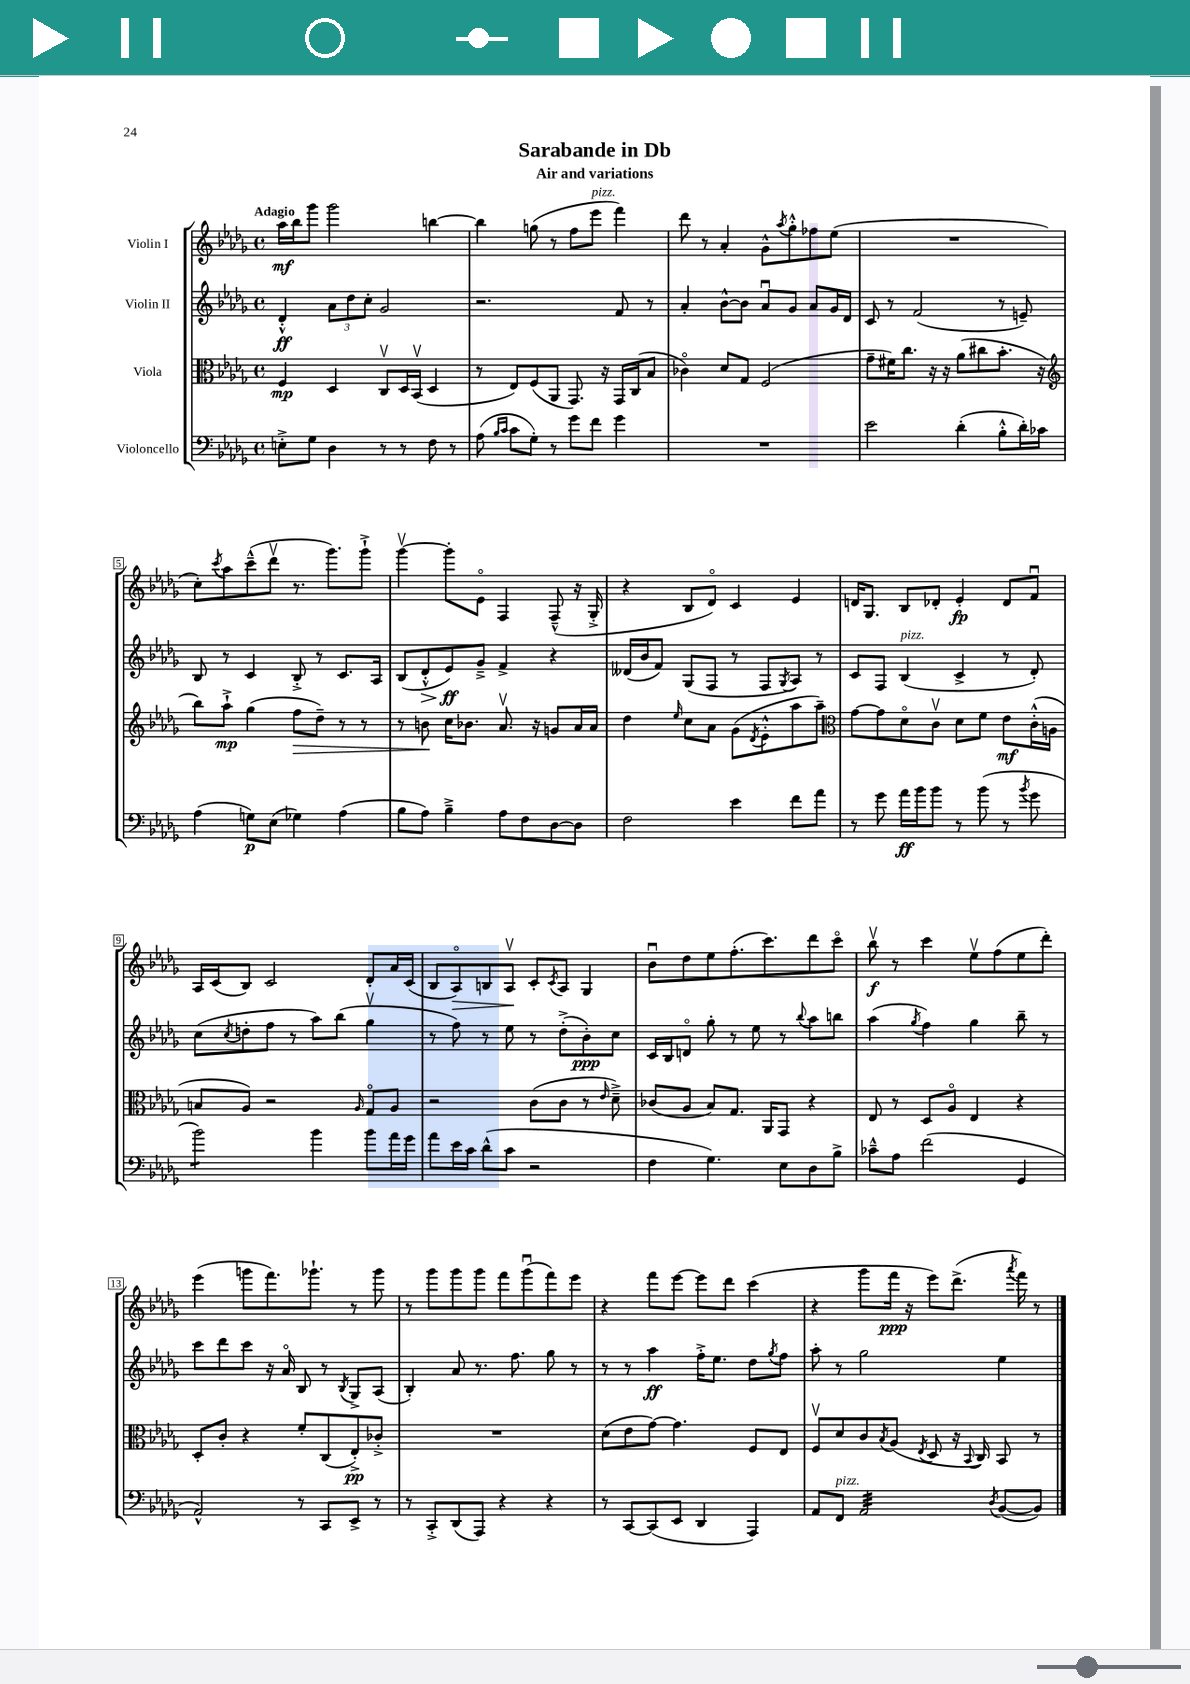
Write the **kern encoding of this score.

**kern	**kern	**kern	**kern
*staff4	*staff3	*staff2	*staff1
*clefF4	*clefC3	*clefG2	*clefG2
*k[b-e-a-d-g-]	*k[b-e-a-d-g-]	*k[b-e-a-d-g-]	*k[b-e-a-d-g-]
*M4/4	*M4/4	*M4/4	*M4/4
*met(c)	*met(c)	*met(c)	*met(c)
8E'^	4F	4d-'^^	16aa-
.	.	.	16bb-
8G-	.	.	8ggg-
4D-	4D-	12a-	2ggg-
.	.	12dd-	.
.	.	12cc'	.
8r	8Cv	2g-	.
8r	16D-	.	.
.	(16BB-v	.	.
8F	4D-	.	[4bb
8r	.	.	.
=	=	=	=
(8A-	8r	2.r	4bb]
16qqB-	.	.	.
16qqc	.	.	.
8c	8E-)	.	.
8G-')	(8F	.	(8gg
8r	8AA-	.	8r
8g-	8.GG-)	.	8ff
8f	.	.	8eee-
.	16r	.	.
4g-	16GG-	8f	4fff)
.	(16C	.	.
.	8B-	8r	.
=	=	=	=
1r	4c-o)	4a-'	8ddd-
.	.	.	8r
.	8d-	[8b-^^	4a-'
.	8G-	8b-]	.
.	(2F	8a-u	8g-^^
.	.	.	8qaa-
.	.	8g-	8gg-'^^
.	.	8a-	8ff-
.	.	16g-	(8ee-
.	.	16d-	.
=	=	=	=
2e-	8g-~	8c	1r
.	16f#)	8r	.
.	8.cc	.	.
.	.	(2f	.
.	16r	.	.
.	16r	.	.
(4d-'	(8a-	.	.
.	8cc#	.	.
8B-'^^	8.b-'	8r	.
16d-')	.	8e~)	.
16c-	16r	.	.
=	=	=	=
*	*clefG2	*	*
(4A-	8bb-)	8B-	8cc')
.	.	.	8qccc
.	8aa-`^	8r	8aa-
8G)	(4gg-	4c	(8ccc~^^
(8E-	.	.	8ddd-v
4G-)	8ff	8B-'^	8.r
.	8dd-~)	8r	.
.	.	.	8.ggg-)
(4A-	8r	8.c	.
.	8r	.	8ggg-`^
.	.	16A-	.
=	=	=	=
8B-	8r	(8B-	[4ggg-v
8A-)	8b	8d-'^^	.
4B-~^	16cc	8e-)	8ggg-']
.	8.b-	.	.
.	.	8g-~^	8e-o
8A-	8.a-v	4f^	4F
8F	.	.	.
.	16r	.	.
[8D-	8g	4r	(8F~^^
8D-]	16a-	.	16r
.	16a-	.	16G-'^
=	=	=	=
2F	4dd-	(16d--	4r
.	.	16b-	.
.	.	8f)	.
.	16qqee-	.	.
.	8cc	(8G-	8B-
.	8a-	8F	8d-o)
4e-	(8g-	8r	4c
.	8qd-	.	.
.	8e-'^^	8F	.
.	.	8qG-	.
8f	8aa-	8A-)	4e-
8a-	8aa-~)	8r	.
=	=	=	=
*	*clefC3	*	*
8r	[8g-	8c	16d
.	.	.	8.G-
8g-	8g-]	8F	.
16a-	8d-o	(4B-	8B-
16b-	.	.	.
8b-	8cv	.	8d-'
8r	8d-	4c^	4e-'
(8b-	8f	.	.
8r	8e-	8r	8d-
8qb-	.	.	.
8g-	(16c'^^	8d-')	8fu
.	16A	.	.
=	=	=	=
2b-)	8B	(8cc	16A-
.	.	.	(16c
.	.	8qcc	.
.	8A-)	8dd'	8B-)
.	2r	8ff	2c
.	.	8r	.
4b-	.	8aa-)	.
.	.	(8bb-	.
.	16qqA-	.	.
8b-	8G-o	4gg-v	8d-'
16a-	8A-	.	16a-
16g-	.	.	(16c
=	=	=	=
8a-	2r	8r	8B-
16e-	.	8ff)	8A-o)
16c	.	.	.
(8d-^^	.	8r	8B
8c	.	8ee-	8A-v
2r	(8c	8r	8c'
.	.	.	8qc
.	8c	(8dd-'^	8A-
.	8r	8b-')	4G-
.	16qqe-	.	.
.	8d-~^)	8cc	.
=	=	=	=
4F	(8c-	16c	8b-u
.	.	16B-	.
.	8A-	8do	8dd-
4.G-)	8B-)	8gg-'	8ee-
.	8.G-	8r	(8.ff'
.	.	8ee-	.
.	16AA-	.	8.ccc)
8E-	8GG-	8r	.
.	.	8qqbb-	.
8D-	4r	8aa-	8ddd-
8B-^	.	8bb	8ccco
=	=	=	=
8c-~^^	8E-	(4aa-	8bb-v
8A-	8r	.	8r
.	.	8qgg-	.
(2f	8D-	4ff)	4ccc
.	8A-o	.	.
.	4E-	4gg-	8ee-v
.	.	.	(8ff
4GG-	4r	8bb-~	8ee-
.	.	8r	8ddd-')
=	=	=	=
2AA-^^)	8D-'	8ccc	(4eee-
.	8c'	8ddd-	.
.	4r	8ccc	8ggg
.	.	16r	8.fff)
.	.	16a-o	.
8r	8f'	8B-	.
.	.	.	8.ggg-`
8CC	(8C	8r	.
.	.	8qB-	.
8EE-^	8E-'^)	8G-^	8r
8r	8c-'^	(8A-	8ggg-
=	=	=	=
8r	1r	4B-')	8r
8CC'^	.	.	8ggg-
(8DD-	.	8a-	8ggg-
8AAA-)	.	8.r	8ggg-
4r	.	.	8fff
.	.	8.ff	.
.	.	.	(8ggg-u
4r	.	8gg-	8fff)
.	.	8r	8eee-
=	=	=	=
8r	(8d-	8r	4r
[8CC	8e-	8r	.
(8CC]	[8g-)	4aa-	8fff
8EE-	4.g-]	.	[8eee-
4DD-	.	16ff'^	8eee-]
.	.	8.ee-	.
.	.	.	8ddd-
4AAA-)	8F	8dd-	(4ccc
.	.	8qgg-	.
.	8E-	8ff	.
=	=	=	=
8AA-	8Fv	8aa-'	4r
8FF	8d-	8r	.
2AA-	8c	2gg-	8ggg-
.	8qB-	.	.
.	(8A-	.	16fff
.	.	.	16r
.	8qE-	.	.
.	8D-	.	8eee-)
.	16r	.	(8.ddd-^
.	8qqBB-	.	.
.	16C)	.	.
8qD-	.	.	.
([8BB-	8BB-	4ee-	.
.	.	.	8qaaa-
.	.	.	16fff)
8BB-])	8r	.	8r
==	==	==	==
*-	*-	*-	*-
